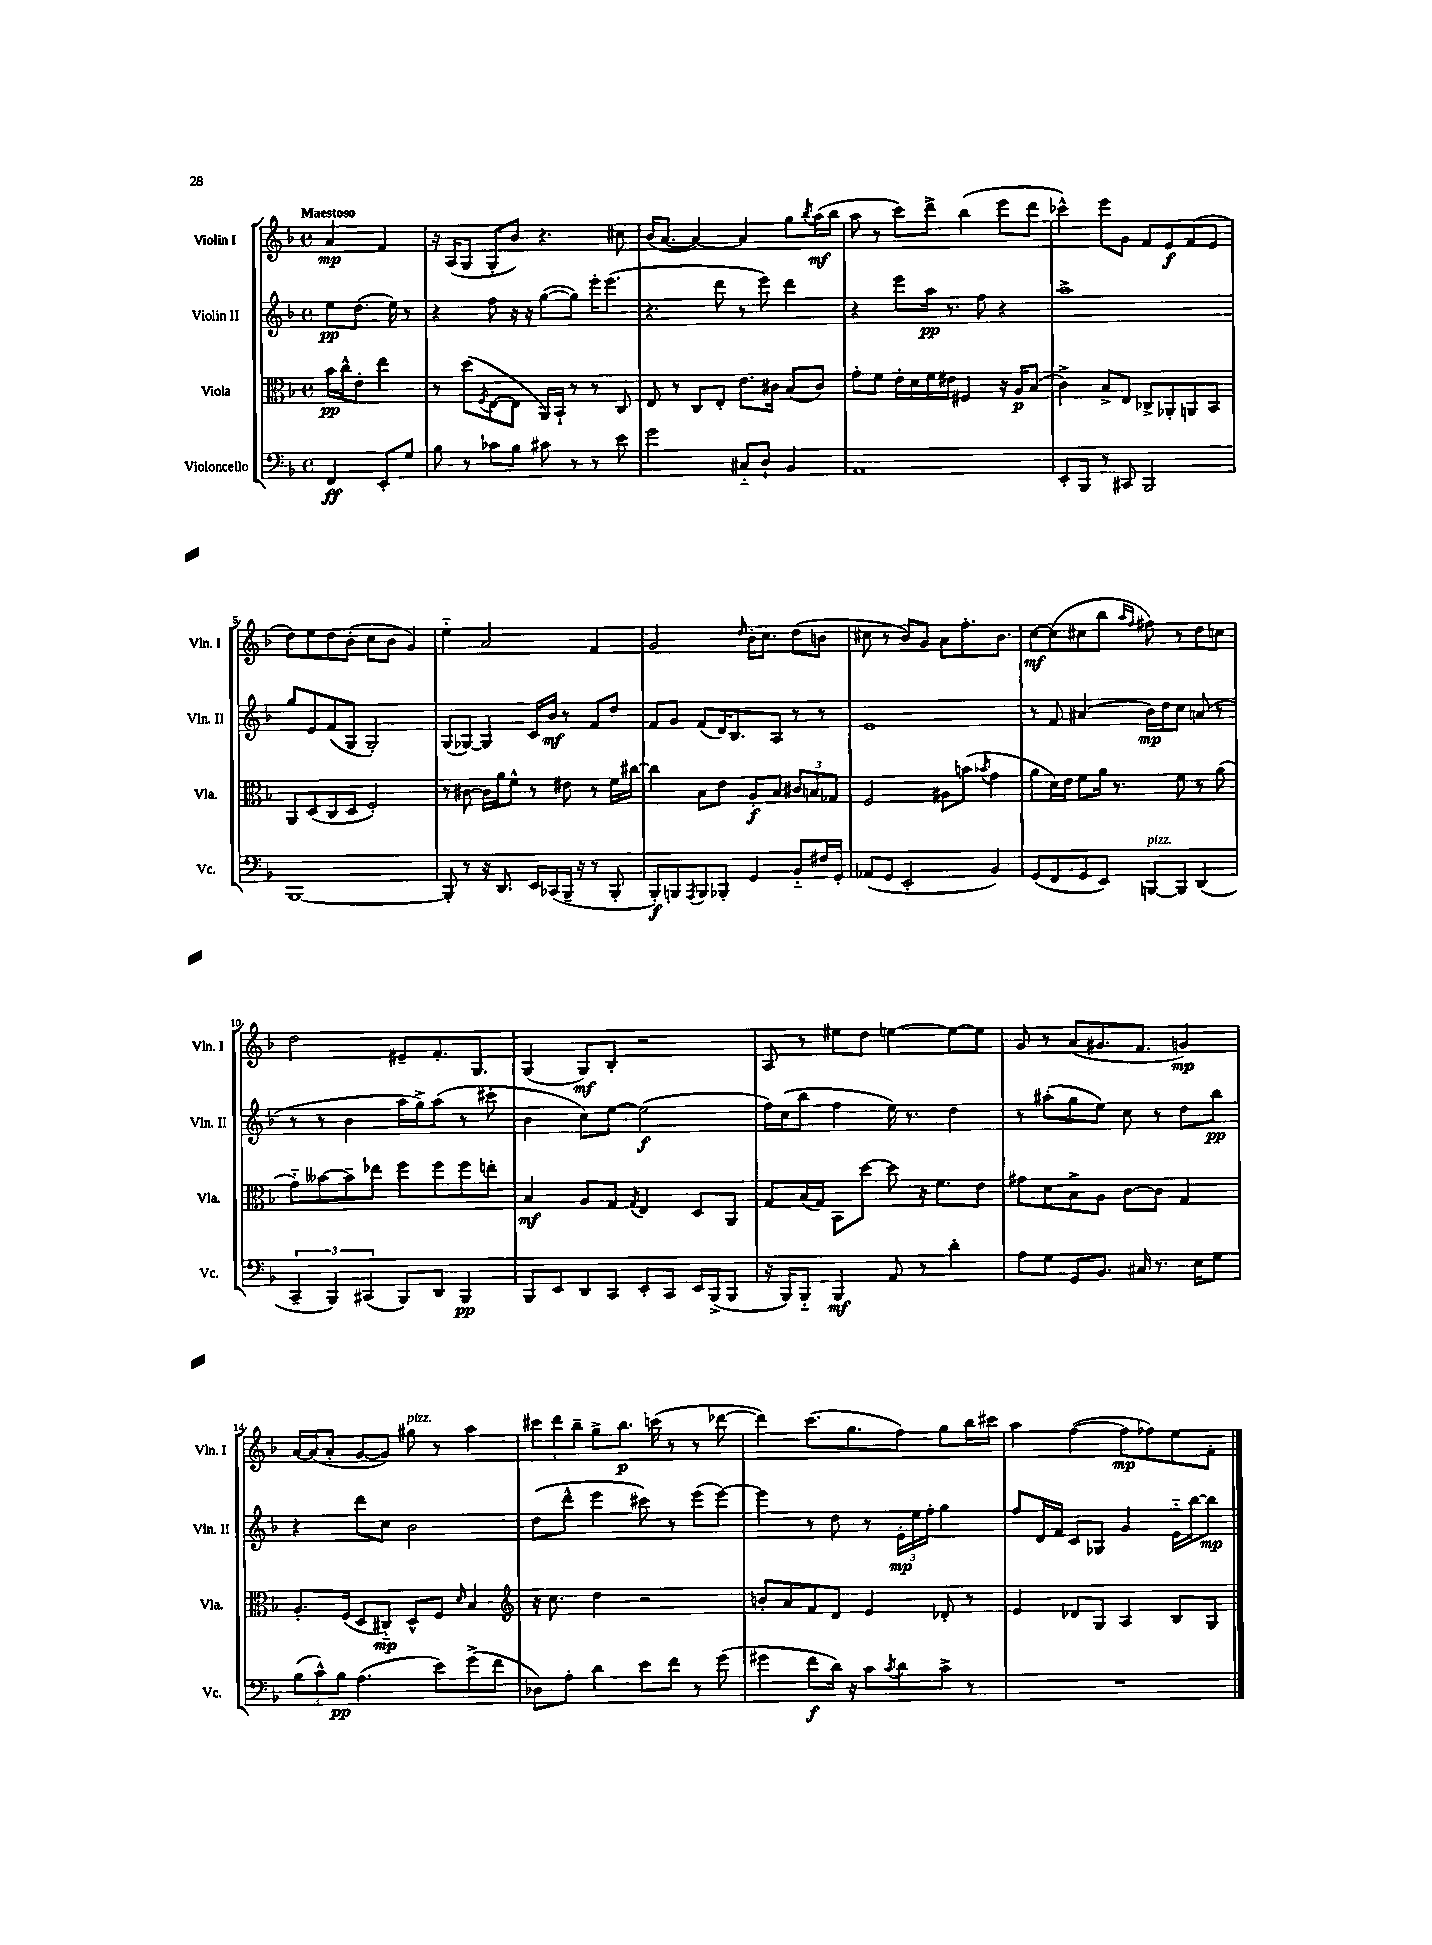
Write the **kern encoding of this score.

**kern	**kern	**kern	**kern
*staff4	*staff3	*staff2	*staff1
*clefF4	*clefC3	*clefG2	*clefG2
*k[b-]	*k[b-]	*k[b-]	*k[b-]
*M4/4	*M4/4	*M4/4	*M4/4
*met(c)	*met(c)	*met(c)	*met(c)
4FF/	16b-\LL	8ee\L	4a/
.	16cc^^\J	.	.
.	8e'\J	(8.dd\J	.
8EE'/L	4ee\	.	4f/
.	.	16ee\)	.
8G/J	.	8r	.
=	=	=	=
8B-\	8r	4r	16r
.	.	.	(16A/LK
8r	(8dd\L	.	8G/J
.	8qF/	.	.
8c-\L	[8E\	8ff\	8G'/L
8B-\J	8E\]J	16r	8b-/J)
.	.	16r	.
8c#\	16AA/LL)	([8gg\L	4.r
.	16BB-`/JJ	.	.
8r	8r	8gg\]J)	.
8r	8r	16eee'\LK	.
.	.	(8.eee\J	.
8e\	8C/	.	8cc#\
=	=	=	=
2g\	8E/	4.r	(16b-/LK
.	.	.	[8.a/J
.	8r	.	.
.	8C/L	.	4a/_)
.	8E'/J	8ddd\	.
8C#'~/L	8.e\L	8r	4a/]
8D`/J	.	8eee\)	.
.	16c#\Jk	.	.
4BB-/	(8B-/L	4ddd\	8gg\L
.	.	.	8qbb-/
.	8c#/J)	.	(16aa\L
.	.	.	16bb-\JJ
=	=	=	=
1AA	8g'\L	4r	8aa\
.	8f\J	.	8r
.	16e'\LL	8eee\L	8ccc\L)
.	16d\	.	.
.	16f\	16aa\Jk	8ddd^\J
.	16e#\JJ	8.r	.
.	4F#/	.	(4bb-\
.	.	8ff\	.
.	16r	4r	8eee\L
.	16A/LK	.	.
.	(8B-/J	.	8ddd\J
=	=	=	=
8EE'/L	4c^\)	1aa^	4ccc-^^\)
8BBB-/J	.	.	.
8r	8B-^/L	.	8eee\L
8CC#/	8E/J	.	8g\J
2BBB-/	8C-^/L	.	8f/L
.	8AA-'/	.	8e/
.	8AA/	.	(8f/
.	8BB-/J	.	8e/J
=	=	=	=
[1BBB-	8AA/L	8gg/L	8dd\L)
.	(8D/	8e/	8ee\
.	8C/	(8f/	8dd\
.	8D/J	8G/J	(8b-'\J
.	2F'/)	2G'/)	8cc\L
.	.	.	8b-\J
.	.	.	4g/)
=	=	=	=
8BBB-'/]	8r	(8G/L	4ee'~\
8r	[8c#\	[8G-/J)	.
16r	16c#\]LL	4G-/]	2a/
8.DD/	16a\J	.	.
.	8f^^\J	.	.
16EE/LL	8r	16c/LL	.
(16CC-/	.	16b-/JJ	.
16BBB-~/JJ	8e#\	8r	.
16r	.	.	.
8r	8r	8f/L	4f/
8BBB-'/	16f\LL	8dd/J	.
.	[16cc#\JJ	.	.
=	=	=	=
8BBB-'/L)	4cc#\]	8f/L	2g/
8BBB/	.	8g/J	.
8qAAA/	.	.	.
8BBB/	8B-\L	(8f/L	.
8BBB-'/J	8e\J	16d/K)	.
.	.	8.B-/	.
.	.	.	16qqdd/
4GG/	8A'/L	.	16b-'\LK
.	.	.	8.cc\J
.	8B-/J	8A/J	.
8BB-'~/L	12c#/L	8r	(8dd\L
.	12B/	.	.
16F#/L	.	8r	8b\J
.	12G-/J	.	.
16GG'/JJ	.	.	.
=	=	=	=
(8AA-/L	2F/	1e	8cc#\
8GG/J	.	.	8r
2EE'/	.	.	8b-/L)
.	.	.	8g/J
.	8A#\L	.	8a\L
.	(8b\J	.	8.ff'\
.	8qb-/	.	.
4BB-/)	4g\	.	.
.	.	.	8.b-\J
=	=	=	=
(8GG/L	8a\L	8r	[8cc\L
8FF/	16d\L)	8f/	(8cc\]
.	16e\JJ	.	.
8GG/	8f\L	(4a#/	8cc#\
8EE/J)	16a\Jk	.	8bb-\J
.	8.r	.	.
.	.	.	16qqaa/LL
.	.	.	16qqff/JJ
[8BBB/L	.	16b-\LL)	8ff#\)
.	.	16dd\J	.
8BBB/]J	8f\	8cc\J	8r
(4DD/	8r	(8a/	8dd\L
.	(8a\	8r	8cc\J
=	=	=	=
6CC~/	8g'~\L)	8r	2dd\
.	[8b--\	8r	.
6BBB-/)	.	.	.
.	8b--~\]	4b-\	.
(6CC#/	.	.	.
.	8ee-\J	.	.
8BBB-/L)	8ff\L	16aa\LL	8e#~/L
.	.	16gg^\J)	.
8DD/J	8ff\	(8aa\J	8.f'/
4BBB-/	8ff\	8r	.
.	.	.	8.G/J
.	8ee'\J	8ccc#'\	.
=	=	=	=
8BBB-/L	4B-/	4b-\	(4G/
8EE/	.	.	.
8DD/	8A/L	8cc\L)	8G/L)
8CC/J	8G/J	[8ee\J	8B-'/J
.	8qG/	.	.
8EE'/L	4E/	(2ee\]	2r
8CC/J	.	.	.
16EE/LL	8D/L	.	.
(16BBB-^/J	.	.	.
8BBB-/J	8AA/J	.	.
=	=	=	=
16r	8G/L	16ff\LL)	8A/
16BBB-/LK)	.	(16cc\J	.
8BBB-'~/J	(16B-/L	8bb-\J	8r
.	16G/JJ)	.	.
4BBB-/	8BB-\L	4ff\	8ee#\L
.	[8dd\J	.	8dd\J
8AA/	8dd\]	16ee\)	[4ee\
.	.	8.r	.
8r	16r	.	.
.	8.f\L	.	.
4d'\	.	4dd\	8ee\_L
.	8e\J	.	8ee\]J
=	=	=	=
8A\L	8g#\L	8r	8g/
8G\J	8d\	(8aa#'\L	8r
8GG/L	8B-^\	8gg\	(8a/L
8.BB-/J	8A\J	8ee\J)	8.g#/
.	[8c\L	8cc\	.
16C#/	.	.	8.f/J
8.r	8c\]J	8r	.
.	4G/	8dd\L	4g/)
16E\LK	.	.	.
8G\J	.	8bb-\J	.
=	=	=	=
(12B-\L	8.A'/L	4r	[16a/LL
.	.	.	(16a/]J
12c^^\)	.	.	.
.	.	.	8a'/J
12B-\J	.	.	.
.	(16F/Jk	.	.
(4.A\	8D/L	8ddd\L	[8g/L
.	8C#'~/J)	8cc\J	8g/]J)
.	8D^^/L	2b-\	8gg#\
8e\L)	8F/J	.	8r
.	16qqd/	.	.
(8g^\	4B-/	.	4aa\
8f\J	.	.	.
=	=	=	=
*	*clefG2	*	*
8D-\L)	16r	(8dd\L	12ccc#\L
.	8.cc\	.	.
.	.	.	12ddd\
8A'\J	.	8ddd^^\J	.
.	.	.	12bb-~\J
4d\	4dd\	4eee\	8gg^\L
.	.	.	8.bb-\J
8e\L	2r	8ccc#\)	.
.	.	.	(16ccc\
8f\J	.	8r	8r
8r	.	(8eee\L	8r
(8g\	.	[8eee\J)	[8ddd-\
=	=	=	=
4g#\	8b'/L	4eee\]	4ddd-\])
.	8a/	.	.
8f\L	8f/	8r	(8.ccc\L
16d\Jk)	8d/J	8dd\	.
16r	.	.	8.gg\
8c\L	4e/	8r	.
8qc/	.	.	.
8d\	.	24e'\LL	8ff\J)
.	.	24ee\	.
.	.	24ff'\JJ	.
8c^\J	8d-'/	4gg\	8gg\L
8r	8r	.	16bb-\L
.	.	.	16ccc#\JJ
=	=	=	=
1r	4e/	8ff/L	4aa\
.	.	16d/L	.
.	.	16f/JJ	.
.	8d-/L	8c/L	([4ff\
.	8G/J	8G-/J	.
.	4A/	4g/	8ff\]L
.	.	.	8ff-\)
.	8B-/L	16e'~\LL	8ee\
.	.	[16bb-\J	.
.	8G/J	8bb-\]J	8f'\J
==	==	==	==
*-	*-	*-	*-
